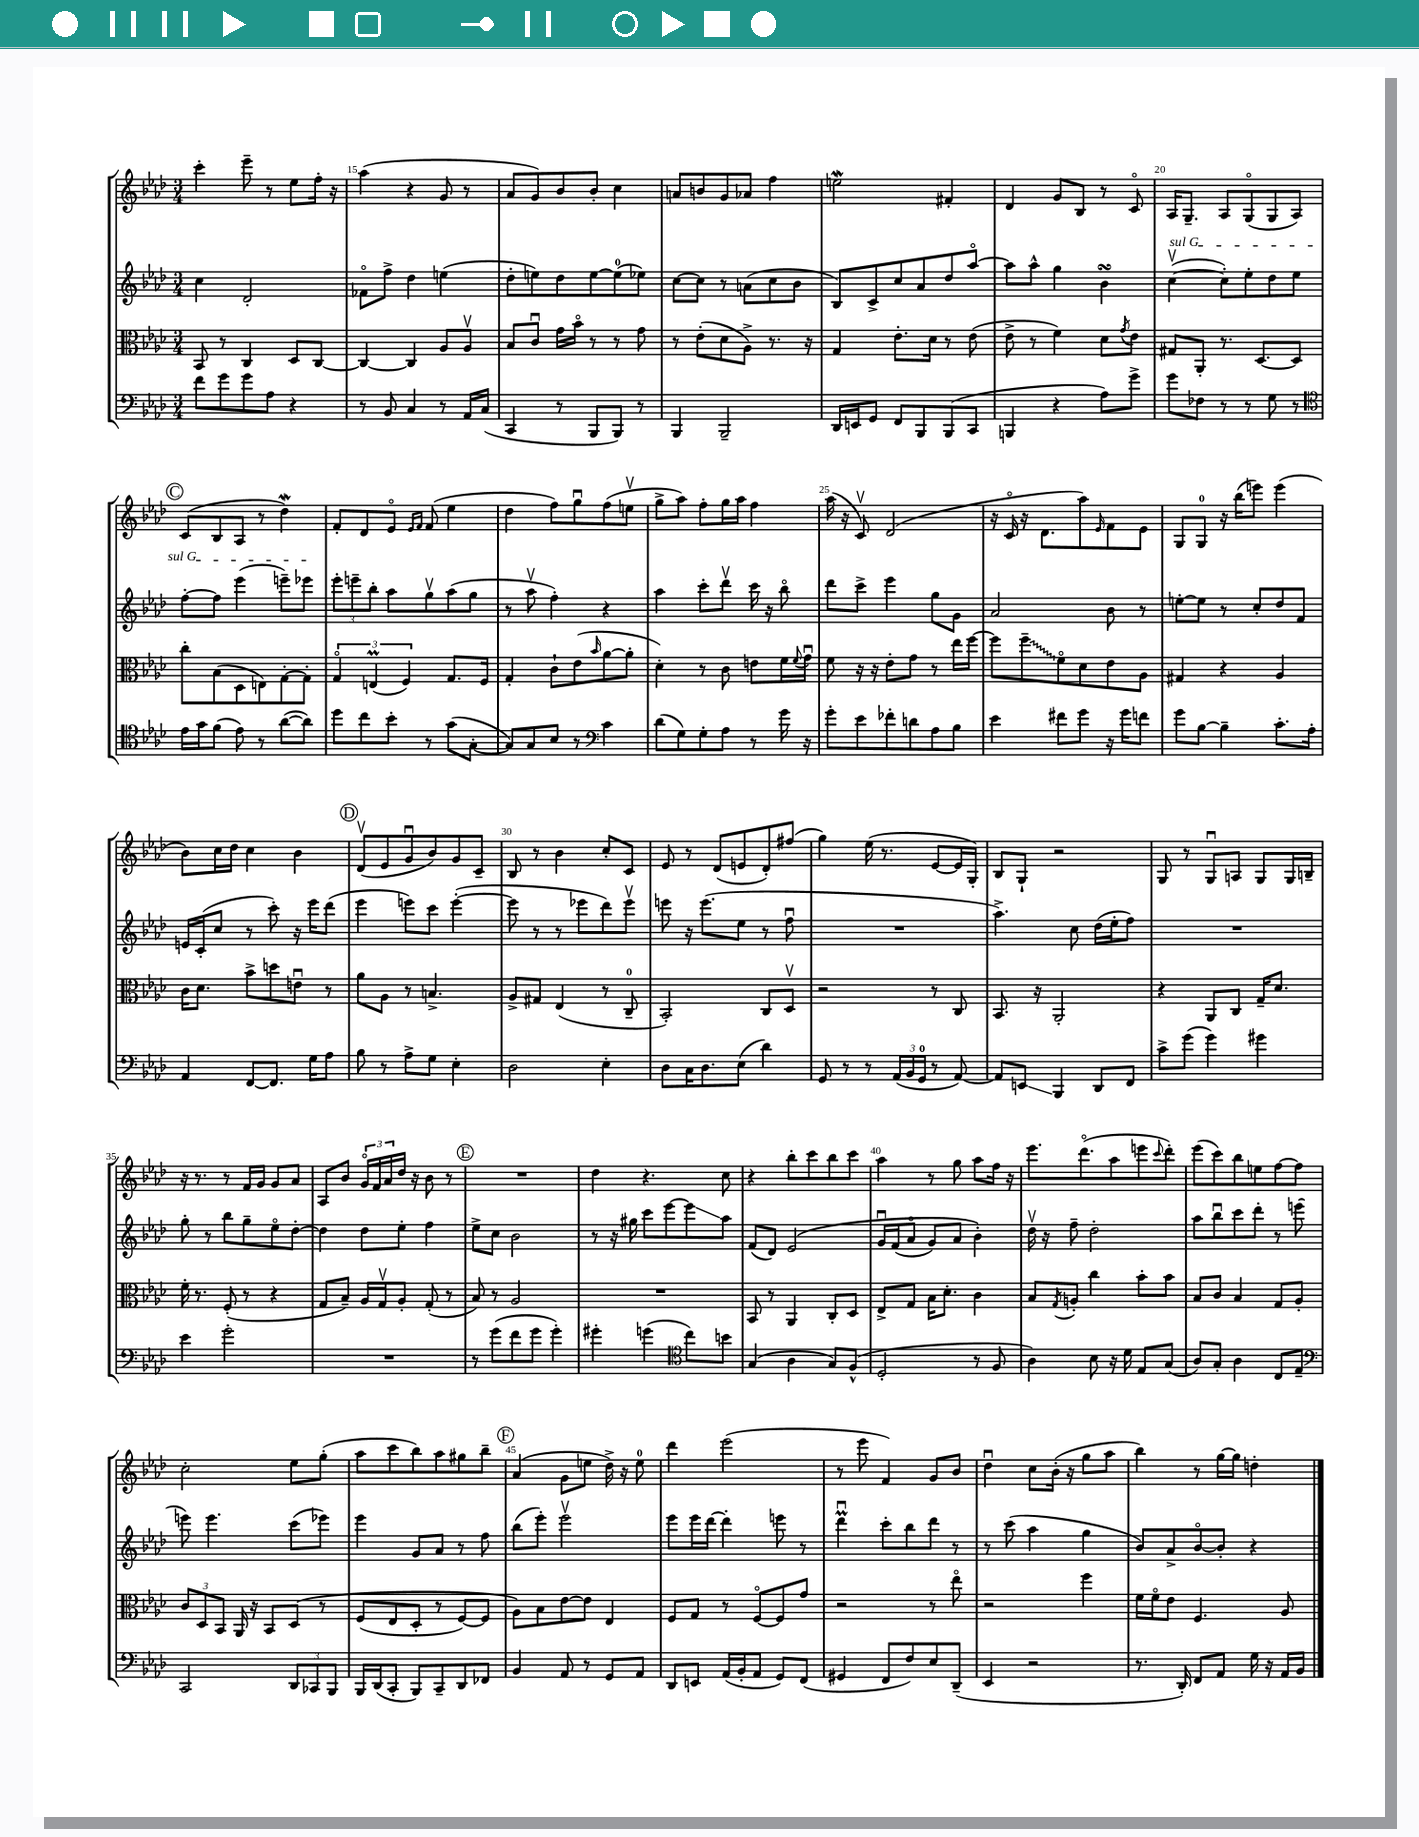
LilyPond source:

<<
\new StaffGroup <<
\new Staff = "s0" {
    \clef treble \key aes \major \numericTimeSignature \time 3/4
    c'''4-. ees'''8-- r8 ees''8 f''16-. r16 |
    aes''4( r4 g'8 r8 |
    aes'8 g'8) bes'8 bes'8-. c''4 |
    a'8 b'8 g'8 aes'8 f''4 |
    e''2\mordent fis'4-. |
    des'4 g'8 bes8 r8 c'8\flageolet |
    aes16 g8.-- aes8 g8\flageolet( g8 aes8) |
    \mark \markup { \circle "C" } c'8( bes8 aes8 r8 des''4\mordent) |
    f'8-. des'8 ees'8\flageolet \grace { ees'16 f'16 } f'8( ees''4 |
    des''4 f''8) g''8\downbow f''8( e''8\upbow |
    g''8-> aes''8) f''8-. g''16 aes''16 f''4 |
    aes''16( r16 c'8\upbow) des'2( |
    r16 c'16\flageolet r16 des'8. aes''8) \grace { ees'16 } f'8 ees'8 |
    g8 g8-0 r16 bes''16( e'''8) e'''4( |
    bes'8) c''16 des''16 c''4 bes'4 |
    \mark \markup { \circle "D" } des'8\upbow( ees'8 g'8\downbow bes'8) g'8 c'8-- |
    bes8 r8 bes'4 c''8-. c'8 |
    ees'8 r8 des'8( e'8 des'8-.) fis''8( |
    g''4) ees''16( r8. ees'8~ ees'16 g16-.) |
    bes8 g8-! r2 |
    g8 r8 g8\downbow a8 g8 g16 b16-- |
    r16 r8. r8 f'16 g'16 g'8 aes'8 |
    aes8 bes'8 \tuplet 3/2 { g'16\flageolet f'16 aes'16 } des''16 r16 bes'8 r8 |
    \mark \markup { \circle "E" } R2. |
    des''4 r4. c''8 |
    r4 bes''8-. c'''8 bes''8 c'''8 |
    aes''4 r8 g''8 aes''8 f''16 r16 |
    ees'''8. des'''8.\flageolet( aes''8 e'''8 \appoggiatura { c'''8 } des'''8-.) |
    ees'''8( c'''8) bes''8 e''8 f''8~ f''8 |
    c''2-. ees''8 g''8-.( |
    aes''8 c'''8 bes''8) aes''8 gis''8 bes''8-- |
    \mark \markup { \circle "F" } aes'4( g'8 e''8 des''16->) r16 e''8-0 |
    des'''4 ees'''2( |
    r8 ees'''8 f'4) g'8 bes'8 |
    des''4\downbow c''8 bes'16-.( r16 g''8 aes''8 |
    bes''4) r8 g''16~ g''16 d''4-. \bar "|." |
}
\new Staff = "s1" {
    \clef treble \key aes \major \numericTimeSignature \time 3/4
    c''4 des'2-. |
    fes'8\flageolet f''8-> des''4 e''4( |
    des''8-. e''8) des''8 e''8~ e''8-0( ees''8) |
    c''8~ c''8 r8 a'8( c''8 bes'8 |
    bes8) c'8-> c''8 aes'8 des''8 aes''8~\flageolet |
    aes''8 aes''8-^ g''4 bes'4\turn |
    \once \override TextSpanner.bound-details.left.text = \markup { \italic "sul G" } c''4~\upbow\startTextSpan( c''8-.) ees''8-. des''8 ees''8 |
    \mark \markup { \circle "C" } f''8~-. f''8 ees'''4( e'''8--) ees'''8\stopTextSpan |
    \tuplet 3/2 { ees'''8-. e'''8-- bes''8-. } aes''8 g''8\upbow aes''8( g''8 |
    r8 aes''8\upbow f''4-.) r4 |
    aes''4 c'''8-. des'''8\upbow c'''16 r16 bes''8\flageolet |
    des'''8 c'''8-> ees'''4 g''8 g'8 |
    aes'2 bes'8 r8 |
    e''8~-. e''8 r8 c''8-. des''8 f'8 |
    e'16 c'16-.( c''8 r8 c'''8-.) r16 ees'''16 des'''8( |
    \mark \markup { \circle "D" } ees'''4 e'''8) c'''8 e'''4~-.( |
    e'''8 r8 r8 ees'''8 des'''8) ees'''8\upbow |
    e'''8 r16 e'''8.( ees''8 r8 f''8\downbow |
    R2. |
    aes''4.->) c''8 des''16( ees''16-. f''8) |
    R2. |
    g''8-. r8 bes''8 g''8-- ees''8\flageolet des''8~-. |
    des''4 des''8 ees''8-. f''4 |
    \mark \markup { \circle "E" } ees''8-> c''8 bes'2 |
    r8 r16 gis''16 c'''8 ees'''8~ ees'''8\glissando aes''8 |
    f'8( des'8) ees'2\( |
    g'16\downbow f'16( aes'8\flageolet g'8) aes'8 bes'4-.\) |
    des''16\upbow r16 f''8-- des''2-. |
    aes''8 bes''8\downbow c'''8 des'''8-. r8 e'''8( |
    e'''8) e'''4. c'''8( ees'''8) |
    ees'''4 g'8 aes'8 r8 f''8 |
    \mark \markup { \circle "F" } bes''8( ees'''8-.) ees'''2\upbow |
    ees'''8 ees'''16 des'''16~ des'''4-. e'''8 r8 |
    des'''4\downbow\prall c'''8-. bes''8 des'''8 r8 |
    r8 c'''8( aes''4 g''4 |
    bes'8) aes'8-> bes'8~\flageolet bes'8-. r4 \bar "|." |
}
\new Staff = "s2" {
    \clef alto \key aes \major \numericTimeSignature \time 3/4
    bes,8 r8 c4 des8 c8~ |
    c4~ c4 aes8 aes8\upbow |
    bes8 c'8\downbow g'16 bes'16\flageolet r8 r8 g'8 |
    r8 ees'8-.( des'8 aes8->) r8. r16 |
    g4 ees'8.-. des'16 r8 ees'8( |
    ees'8-> r8 f'4) des'8 \acciaccatura { g'8 } ees'8 |
    gis8 aes,8-. r8. des8.~ des8 |
    \mark \markup { \circle "C" } c''8-. bes8( des8 e8) g8~-. g8-. |
    \tuplet 3/2 { g4\flageolet e4\prall( f4) } g8. f16 |
    g4-. c'8-! ees'8( \grace { bes'16 } aes'8~ aes'8-. |
    des'4-.) r8 c'8 e'8 f'16 \appoggiatura { f'8 } g'16\downbow |
    f'8 r16 r16 ees'8-. g'8 r8 ees''16 f''16~ |
    f''8 \once \override Glissando.style = #'zigzag f''8--\glissando f'8\flageolet des'8 ees'8 aes8 |
    gis4 r4 aes4 |
    c'16 des'8. bes'8-> d''8 e'8\downbow r8 |
    \mark \markup { \circle "D" } aes'8 aes8 r8 b4.-> |
    aes8-> gis8 ees4( r8 c8-0-- |
    bes,2-.) c8 des8\upbow |
    r2 r8 c8 |
    bes,8. r16 aes,2-. |
    r4 aes,8 c8 g16-- des'8. |
    f'16-. r8. f8-.( r8 r4 |
    g8 bes8--) aes16 g16\upbow aes8-. g8-.( r8 |
    \mark \markup { \circle "E" } bes8) r8 aes2 |
    R2. |
    bes,8 r8 aes,4 c8-. des8 |
    ees8-> g8 bes16 des'8.-. c'4 |
    bes8 \acciaccatura { g8 } a8-. c''4 bes'8-. bes'8 |
    bes8 c'8 bes4 g8 aes8-. |
    \tuplet 3/2 { c'8 des8 bes,8 } aes,16 r16 bes,8 des8\( r8 |
    f8( ees8 des8-. r8 f8~) f8 |
    \mark \markup { \circle "F" } aes8\) bes8 ees'8~ ees'8 ees4 |
    f8 g8 r8 f8~\flageolet f8 g'8 |
    r2 r8 ees''8\flageolet |
    r2 f''4 |
    f'16 f'16\flageolet ees'8 f4. aes8 \bar "|." |
}
\new Staff = "s3" {
    \clef bass \key aes \major \numericTimeSignature \time 3/4
    f'8 g'8 g'8 aes8 r4 |
    r8 bes,8 c4 r8 aes,16 c16( |
    c,4 r8 bes,,8 bes,,8) r8 |
    bes,,4 bes,,2-- |
    des,16 e,16 g,8 f,8 bes,,8 bes,,8( c,8 |
    b,,4 r4 aes8) g'8-> |
    g'8 fes8 r8 r8 g8 r8 |
    \mark \markup { \circle "C" } \clef tenor ees'16 g'16 f'8( ees'8) r8 aes'8~( aes'8) |
    des''8 c''8 bes'8-. r8 g'8( g8~-. |
    g8) g8 bes8 r8 \clef bass c'4 |
    des'8( g8) g8-. aes8 r8 g'16 r16 |
    g'8-. ees'8 fes'8-. d'8 aes8 bes8 |
    ees'4 fis'8 g'8 r16 g'16 f'8 |
    g'8 bes8~ bes4-- c'8.-. aes16-. |
    aes,4 f,8~ f,8. g16 aes8 |
    \mark \markup { \circle "D" } bes8 r8 aes8-> g8 ees4-. |
    des2 ees4-. |
    des8 c16 des8. ees8( des'4) |
    g,8 r8 r8 \tuplet 3/2 { aes,16( bes,16 g,16-0 } r8 aes,8~) |
    aes,8 e,8\glissando bes,,4 des,8 f,8 |
    c'8-> g'8( g'4) gis'4 |
    ees'4 g'2-. |
    R2. |
    \mark \markup { \circle "E" } r8 g'8( f'8 g'8 g'4-.) |
    gis'4-. g'4( \clef tenor c''8) b'8 |
    g4( aes4 g8) f8-^( |
    des2-. r8 f8 |
    aes4) bes8 r16 des'16 ees8 g8( |
    aes8) g8-. aes4 c8 ees8-- |
    \clef bass c,2 \tuplet 3/2 { des,8 ces,8 bes,,8 } |
    bes,,16 des,16( c,8-. bes,,8) c,8-- des,8 fes,8 |
    \mark \markup { \circle "F" } bes,4 aes,8 r8 g,8 aes,8 |
    des,8 e,8 aes,16( bes,16-. aes,8 g,8) f,8( |
    gis,4 f,8 f8) ees8 des,8--( |
    ees,4 r2 |
    r8. des,16-.) f,8 aes,8 g16 r16 aes,16 bes,16 \bar "|." |
}
>>
>>
\layout { \context { \Score currentBarNumber = #14 \override BarNumber.break-visibility = ##(#f #t #t) barNumberVisibility = #(every-nth-bar-number-visible 5) } }
